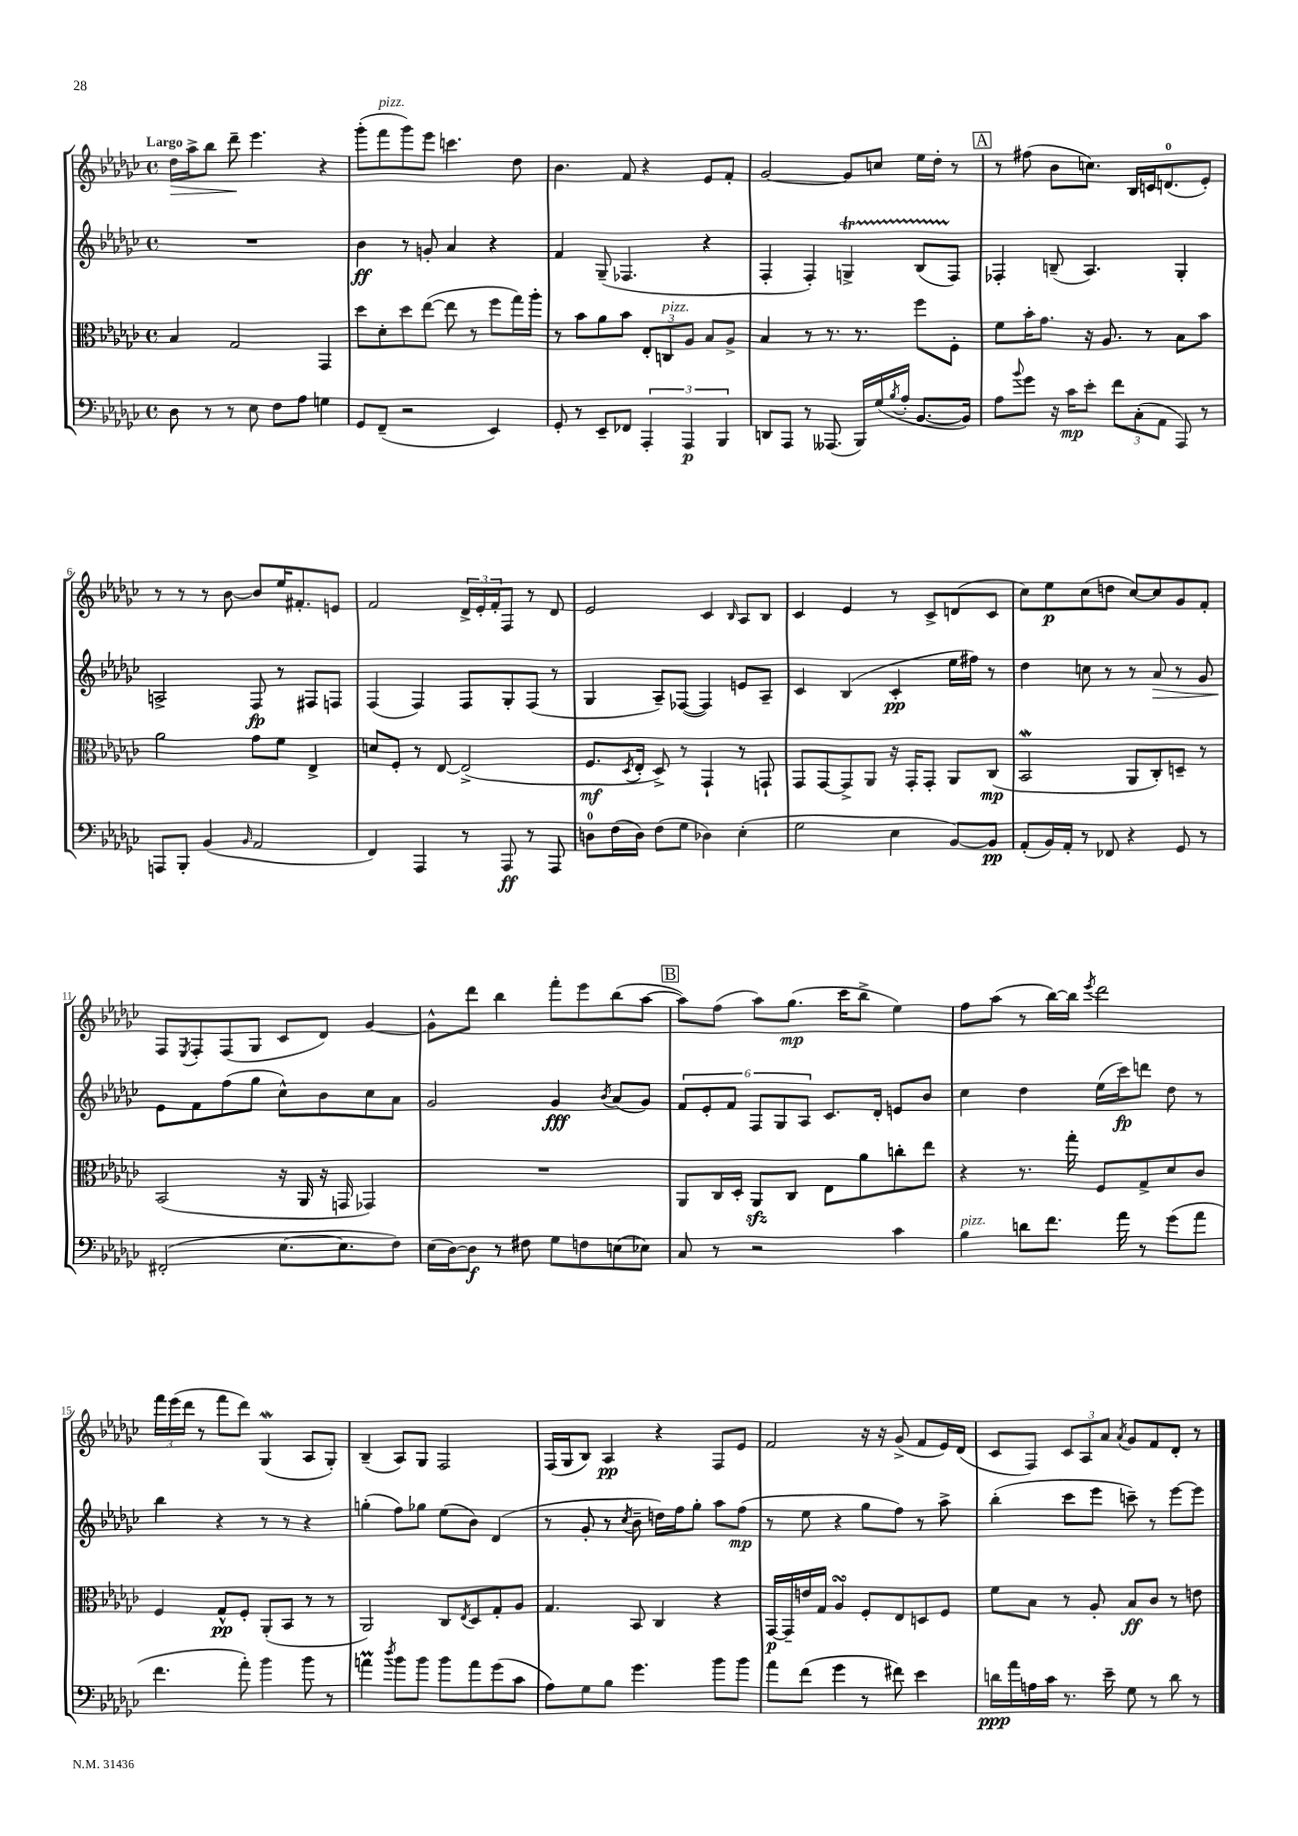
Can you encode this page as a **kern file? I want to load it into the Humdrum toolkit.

**kern	**dynam	**kern	**dynam	**kern	**dynam	**kern	**dynam
*part4	*part4	*part3	*part3	*part2	*part2	*part1	*part1
*staff4	*staff4	*staff3	*staff3	*staff2	*staff2	*staff1	*staff1
*clefF4	*	*clefC3	*	*clefG2	*	*clefG2	*
*k[b-e-a-d-g-c-]	*	*k[b-e-a-d-g-c-]	*	*k[b-e-a-d-g-c-]	*	*k[b-e-a-d-g-c-]	*
*M4/4	*	*M4/4	*	*M4/4	*	*M4/4	*
*met(c)	*	*met(c)	*	*met(c)	*	*met(c)	*
=1	=1	=1	=1	=1	=1	=1	=1
!	!	!	!	!	!	!LO:TX:a:B:t=Largo	!
!	!	!	!	!	!	!	!LO:HP:b
8D-\	.	4B-/	.	1r	.	16dd-\LL	>
.	.	.	.	.	.	16aa-^\J	.
8r	.	.	.	.	.	8bb-\J	.
8r	.	2G-/	.	.	.	8ddd-~\	.
8E-\	.	.	.	.	.	4.eee-\	]
8F\L	.	.	.	.	.	.	.
8A-\J	.	.	.	.	.	.	.
4Gn\	.	4GG-/	.	.	.	4r	.
=2	=2	=2	=2	=2	=2	=2	=2
8GG-/L	.	8dd-\L	.	4b-\	ff	(8ggg-'\L	.
!	!	!	!	!	!	!LO:TX:a:i:t=pizz.	!
(8FF~/J	.	8d-'\	.	.	.	8fff\	.
2r	.	8dd-\	.	8r	.	8ggg-\)	.
.	.	([8ee-\J	.	8gn'/	.	8eee-\J	.
.	.	8ee-\]	.	4a-/	.	4.cccn\	.
.	.	8r	.	.	.	.	.
4EE-/)	.	8ff\L	.	4r	.	.	.
.	.	16gg-\L)	.	.	.	8dd-\	.
.	.	16aa-'\JJ	.	.	.	.	.
=3	=3	=3	=3	=3	=3	=3	=3
8GG-'/	.	8r	.	4f/	.	4.b-\	.
8r	.	8b-\L	.	.	.	.	.
8EE-~/L	.	8a-\	.	(8G-~/	.	.	.
8FF-X/J	.	8b-\J	.	4.F-X/	.	8f/	.
6AAA-'/	.	12E-'/L	.	.	.	4r	.
!	!	!LO:TX:a:i:t=pizz.	!	!	!	!	!
.	.	12Cn/	.	.	.	.	.
6AAA-/	p	12A-/J	.	.	.	.	.
.	.	8B-/L	.	4r	.	8e-/L	.
6BBB-/	.	.	.	.	.	.	.
.	.	8A-^/J	.	.	.	8f'/J	.
=4	=4	=4	=4	=4	=4	=4	=4
8DDn/L	.	4B-/	.	4F'/	.	[2g-/	.
8AAA-/J	.	.	.	.	.	.	.
8r	.	8r	.	4F'/)	.	.	.
(8.AAA--X/	.	8.r	.	.	.	.	.
.	.	.	.	4Gnt^/	.	8g-/L]	.
16BBB-/LL)	.	8.r	.	.	.	.	.
(16G-/	.	.	.	.	.	8ccn/J	.
8qB-/	.	.	.	.	.	.	.
16A-'/JJ	.	.	.	.	.	.	.
[8.BB-/L	.	8ff\L	.	(8B-TTT/L	.	16ee-\LL	.
.	.	.	.	.	.	16dd-'\JJ	.
.	.	8F'\J	.	8F/J)	.	8r	.
16BB-/Jk])	.	.	.	.	.	.	.
!!LO:REH:place=s1:t=A
=5	=5	=5	=5	=5	=5	=5	=5
8A-\L	.	8f\L	.	4F-X'/	.	8r	.
8qqb-/	.	.	.	.	.	.	.
8g-\J	.	16b-'\K	.	.	.	(8ff#X\	.
.	.	8.g-\J	.	.	.	.	.
16r	.	.	.	(8Bn~/	.	8b-\L	.
16c-\KL	mp	.	.	.	.	.	.
8e-'\J	.	16r	.	4.A-/)	.	8.ccn\J)	.
.	.	8.A-/	.	.	.	.	.
12f\L	.	.	.	.	.	.	.
.	.	.	.	.	.	16B-/LL	.
(12C-'\	.	.	.	.	.	.	.
.	.	8r	.	.	.	16cn/J	.
12AA-\J	.	.	.	.	.	.	.
.	.	.	.	.	.	(8.dn/	.
8AAA-/)	.	8B-\L	.	4G-'/	.	.	.
8r	.	8b-\J	.	.	.	8e-'/J)	.
!!LO:LB:g=z
=6	=6	=6	=6	=6	=6	=6	=6
8AAAn/L	.	2a-\	.	2An^/	.	8r	.
8BBB-'/J	.	.	.	.	.	8r	.
(4BB-/	.	.	.	.	.	8r	.
.	.	.	.	.	.	[8b-\	.
16qqBB-/	.	.	.	.	.	.	.
2AA-/	.	8g-\L	.	8F/	fp	8b-/L]	.
.	.	8f\J	.	8r	.	16ee-/K	.
.	.	.	.	.	.	8.f#X'/	.
.	.	4E-^/	.	8F#X/L	.	.	.
.	.	.	.	8Fn/J	.	8en/J	.
=7	=7	=7	=7	=7	=7	=7	=7
4FF/)	.	8dn/L	.	(4F/	.	2f/	.
.	.	8F'/J	.	.	.	.	.
4AAA-/	.	8r	.	4F/)	.	.	.
.	.	[8E-/	.	.	.	.	.
8r	.	(2E-^/]	.	8F/L	.	24d-^/LL	.
.	.	.	.	.	.	24e-'/	.
.	.	.	.	.	.	24f'/J	.
8AAA-/	ff	.	.	8G-'/	.	8F/J	.
8r	.	.	.	(8F/J	.	8r	.
8AAA-/	.	.	.	8r	.	8d-/	.
=8	=8	=8	=8	=8	=8	=8	=8
8Dn\L	.	8.F/L	mf	4G-/	.	2e-/	.
(16F\L	.	.	.	.	.	.	.
.	.	8qD-/	.	.	.	.	.
16D\JJ)	.	16E-'/Jk	.	.	.	.	.
(8F\L	.	8D-^/)	.	8A-~/L)	.	.	.
8G-\J	.	8r	.	([8F-X/J	.	.	.
4D-X\)	.	4GG-`/	.	4F-/])	.	4c-/	.
.	.	.	.	.	.	16qqB-/	.
(4E-'\	.	8r	.	8en/L	.	8A-/L	.
.	.	8GGn`/	.	8A-~/J	.	8B-/J	.
=9	=9	=9	=9	=9	=9	=9	=9
2G-\	.	8GG-/L	.	4c-/	.	4c-/	.
.	.	[8GG-/	.	.	.	.	.
.	.	8GG-^/]	.	(4B-/	.	4e-/	.
.	.	8AA-/J	.	.	.	.	.
4E-\	.	16r	.	4c-'/	pp	8r	.
.	.	16GG-'/KL	.	.	.	.	.
.	.	8GG-'/J	.	.	.	8c-^/L	.
[8BB-/L)	.	8AA-/L	.	16ee-\LL	.	(8dn/	.
.	.	.	.	16ff#X\JJ)	.	.	.
8BB-/J]	pp	(8C-/J	mp	8r	.	8c-/J	.
=10	=10	=10	=10	=10	=10	=10	=10
(8AA-'/L	.	2BB-W/	.	4dd-\	.	8cc-\L)	.
16BB-/L)	.	.	.	.	.	8ee-\	p
16AA-'/JJ	.	.	.	.	.	.	.
8r	.	.	.	8ccn\	.	(8cc-\	.
8FF-X/	.	.	.	8r	.	8ddn\J	.
4r	.	8AA-/L	.	8r	.	[8cc-/L)	.
!	!	!	!	!	!LO:HP:b	!	!
.	.	8C-'/)	.	8a-/	>	8cc-/]	.
8GG-/	.	8Dn~/J	.	8r	.	8g-/	.
8r	.	8r	.	8g-/	.	8f'/J	.
!!LO:LB:g=z
=11	=11	=11	=11	=11	=11	=11	=11
(2FF#X'/	.	(2BB-/	.	8e-\L	.	8F/L	.
.	.	.	.	.	.	8qE-/	.
.	.	.	.	8f\	]	8F'/	.
.	.	.	.	(8ff\	.	(8F/	.
.	.	.	.	8gg-\J	.	8G-/J	.
[8.E-\L	.	16r	.	8cc-^^\L)	.	8c-/L	.
.	.	16AA-/	.	.	.	.	.
.	.	16r	.	8b-\	.	8d-/J)	.
8.E-\]	.	16GGn/	.	.	.	.	.
.	.	4GG-X/)	.	8cc-\	.	[4g-/	.
8F\J)	.	.	.	8a-\J	.	.	.
=12	=12	=12	=12	=12	=12	=12	=12
(16E-\LL	.	1r	.	2g-/	.	8g-^^\L]	.
[16D-\J)	.	.	.	.	.	.	.
8D-\J]	f	.	.	.	.	8ddd-\J	.
8r	.	.	.	.	.	4bb-\	.
8F#X\	.	.	.	.	.	.	.
8G-\L	.	.	.	4g-/	fff	8fff'\L	.
8Fn\	.	.	.	.	.	8eee-\	.
.	.	.	.	8qb-/	.	.	.
(8En\	.	.	.	(8a-/L	.	(8bb-\	.
8E-X\J)	.	.	.	8g-/J)	.	[8aa-\J	.
!!LO:REH:place=s1:t=B
=13	=13	=13	=13	=13	=13	=13	=13
8C-/	.	8AA-/L	.	12f/L	.	8aa-\L])	.
.	.	.	.	12e-'/	.	.	.
8r	.	16C-/L	.	.	.	(8ff\J	.
.	.	.	.	12f/J	.	.	.
.	.	16D-'/JJ	.	.	.	.	.
2r	.	8AA-zz/L	.	12F/L	.	8aa-\L)	.
.	.	.	.	12G-/	.	.	.
.	.	8C-/J	.	.	.	(8.gg-\J	mp
.	.	.	.	12A-/J	.	.	.
.	.	8E-\L	.	8.c-/L	.	.	.
.	.	.	.	.	.	16ccc-\KL	.
.	.	8a-\	.	.	.	8bb-^\J	.
.	.	.	.	16d-'/Jk	.	.	.
4c-\	.	8ccn'\	.	8en/L	.	4ee-\)	.
.	.	8ee-\J	.	8b-/J	.	.	.
=14	=14	=14	=14	=14	=14	=14	=14
!LO:TX:a:i:t=pizz.	!	!	!	!	!	!	!
4B-\	.	4r	.	4cc-\	.	8ff\L	.
.	.	.	.	.	.	(8aa-\J	.
8dn\L	.	8.r	.	4dd-\	.	8r	.
8.f\J	.	.	.	.	.	[16bb-\LL)	.
.	.	16gg-'\	.	.	.	16bb-\JJ]	.
.	.	.	.	.	.	8qeee-/	.
.	.	8F/L	.	(16ee-\LL	.	2ddd-\	.
16a-\	.	.	.	16ccc-\J)	fp	.	.
8r	.	8G-^/	.	8dddn\J	.	.	.
(8g-\L	.	8d-/	.	8dd-\	.	.	.
8a-\J	.	8c-/J	.	8r	.	.	.
!!LO:LB:g=z
=15	=15	=15	=15	=15	=15	=15	=15
4.f\	.	4F/	.	4bb-\	.	24fff\LL	.
.	.	.	.	.	.	(24eee-\	.
.	.	.	.	.	.	24ddd-\JJ	.
.	.	.	.	.	.	8r	.
.	.	8G-^^/L	pp	4r	.	8fff\L	.
8a-'\)	.	8F'/J	.	.	.	8ddd-\J)	.
4b-\	.	(8AA-'/L	.	8r	.	(4G-w/	.
.	.	8BB-/J	.	8r	.	.	.
8b-\	.	8r	.	4r	.	8A-/L	.
8r	.	8r	.	.	.	8G-'/J)	.
=16	=16	=16	=16	=16	=16	=16	=16
4anm\	.	2AA-/)	.	(4ggn'\	.	(4B-~/	.
8qdd-/	.	.	.	.	.	.	.
8b-\L	.	.	.	8ff\L)	.	8A-/L)	.
8b-\J	.	.	.	8gg-X\J	.	8G-/J	.
8b-\L	.	8C-/L	.	(8ee-\L	.	2F/	.
.	.	8qE-/	.	.	.	.	.
8a\	.	8D-/	.	8b-\J)	.	.	.
(8g-\	.	8G-'/	.	(4d-/	.	.	.
8c-\J	.	8A-/J	.	.	.	.	.
=17	=17	=17	=17	=17	=17	=17	=17
8A-\L)	.	4.G-/	.	8r	.	(16F/LL	.
.	.	.	.	.	.	16G-/J	.
8G-\	.	.	.	8g-'/	.	8B-/J)	.
8B-\J	.	.	.	8r	.	4A-/	pp
.	.	.	.	8qcc-/	.	.	.
4.g-\	.	8BB-/	.	8b-~\	.	.	.
.	.	4C-/	.	16ddn\LL)	.	4r	.
.	.	.	.	16ff\J	.	.	.
.	.	.	.	8gg-'\J	.	.	.
8b-\L	.	4r	.	8aa-\L	.	8F/L	.
8b-\J	.	.	.	(8ff\J	mp	8e-/J	.
=18	=18	=18	=18	=18	=18	=18	=18
8a-\L	.	[16GG-/LL	p	8r	.	2f/	.
.	.	16GG-~/]	.	.	.	.	.
(8f\J	.	16en/	.	8ee-\	.	.	.
.	.	16G-/JJ	.	.	.	.	.
4g-\	.	4A-sSSS/	.	4r	.	.	.
8r	.	8F'/L	.	8gg-\L	.	16r	.
.	.	.	.	.	.	16r	.
8f#X\)	.	8E-/	.	8ff\J)	.	(8g-^/	.
4e-\	.	8Dn/	.	8r	.	8f/L	.
.	.	8F/J	.	8aa-^\	.	16e-/L)	.
.	.	.	.	.	.	(16d-/JJ	.
=19	=19	=19	=19	=19	=19	=19	=19
16dn\LL	ppp	8f\L	.	(4bb-'\	.	8c-/L	.
16a-\	.	.	.	.	.	.	.
16An\	.	8B-\J	.	.	.	8F/J)	.
16c-\JJ	.	.	.	.	.	.	.
8.r	.	8r	.	8ccc-\L	.	12c-/L	.
.	.	.	.	.	.	12A-/	.
.	.	8A-'/	.	8eee-\J	.	.	.
.	.	.	.	.	.	12a-/J	.
16e-~\	.	.	.	.	.	.	.
.	.	.	.	.	.	8qa-/	.
8G-\	.	8B-/L	ff	8cccn~\)	.	8g-/L	.
8r	.	8c-/J	.	8r	.	8f/	.
8d\	.	8r	.	[8eee-\L	.	8d-'/J	.
8r	.	8en\	.	8eee-\J]	.	8r	.
==	==	==	==	==	==	==	==
*-	*-	*-	*-	*-	*-	*-	*-
